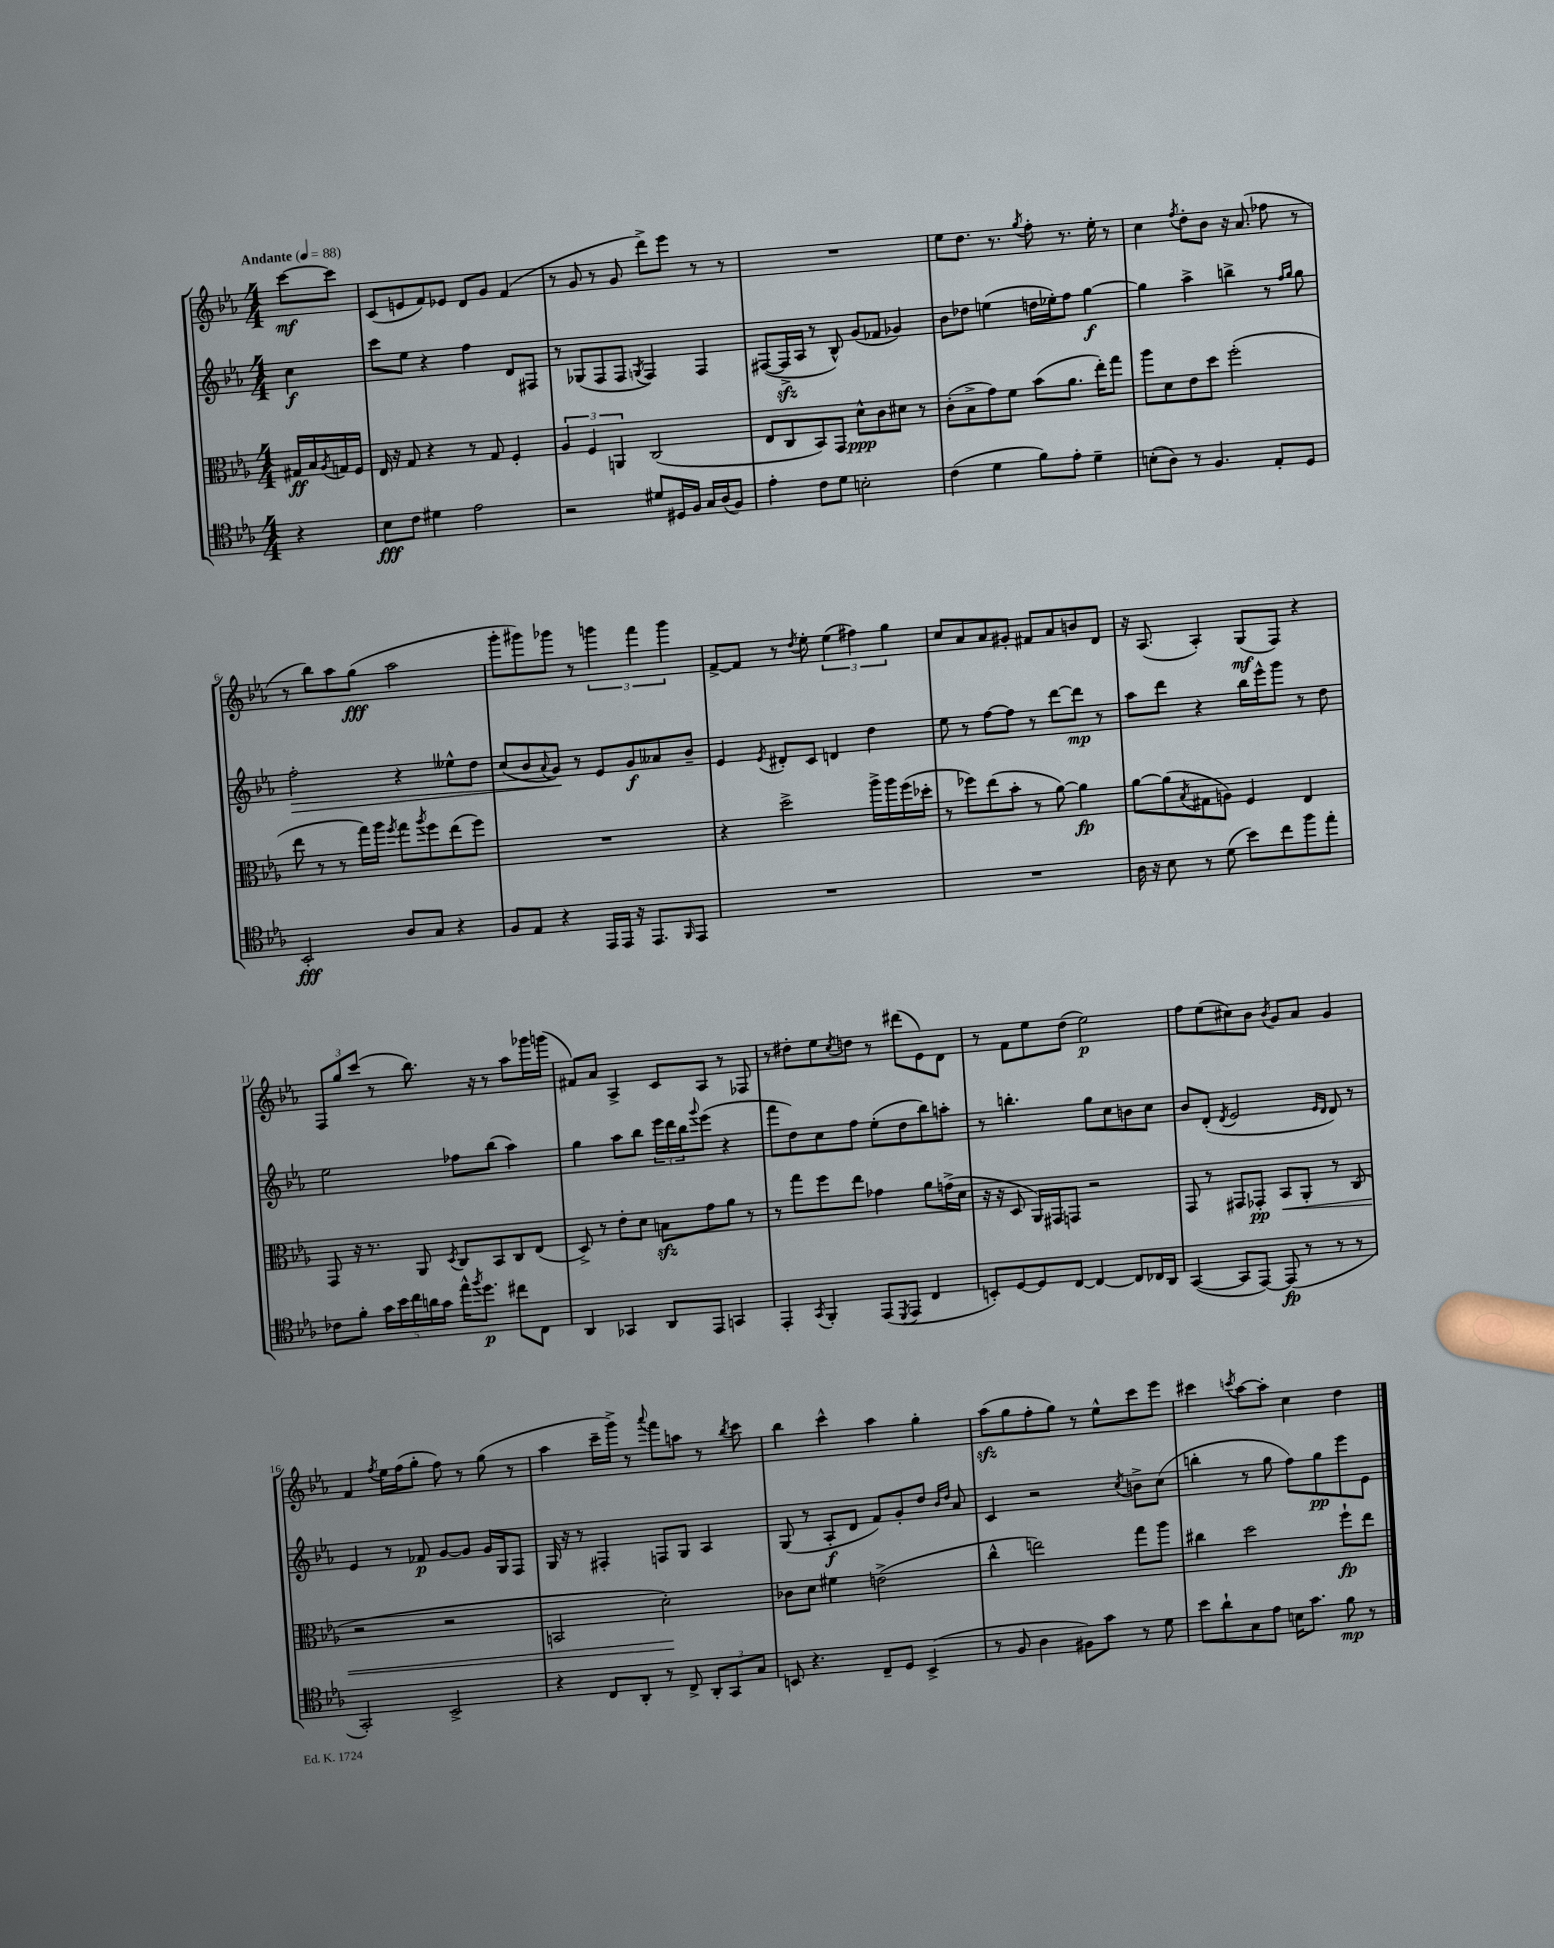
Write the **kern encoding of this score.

**kern	**dynam	**kern	**dynam	**kern	**dynam	**kern	**dynam
*part4	*part4	*part3	*part3	*part2	*part2	*part1	*part1
*staff4	*staff4	*staff3	*staff3	*staff2	*staff2	*staff1	*staff1
*clefC4	*	*clefC3	*	*clefG2	*	*clefG2	*
*k[b-e-a-]	*	*k[b-e-a-]	*	*k[b-e-a-]	*	*k[b-e-a-]	*
*M4/4	*	*M4/4	*	*M4/4	*	*M4/4	*
*MM88	*	*MM88	*	*MM88	*	*MM88	*
=	=	=	=	=	=	=	=
!	!	!	!	!	!	!LO:TX:a:B:t=Andante	!
4r	.	16G#X/LL	ff	4cc\	f	[8ccc\L	mf
.	.	16B-/	.	.	.	.	.
.	.	8qA-/	.	.	.	.	.
.	.	16Gn/	.	.	.	8ccc\J]	.
.	.	16F/JJ	.	.	.	.	.
=1	=1	=1	=1	=1	=1	=1	=1
8B-\L	fff	16E-/	.	8ccc\L	.	(8c/L	.
.	.	16r	.	.	.	.	.
8c\J	.	8G/	.	8ee-\J	.	8en/	.
4d#X\	.	4r	.	4r	.	8f/)	.
.	.	.	.	.	.	8e-X/J	.
2e-\	.	8r	.	4ff\	.	8d/L	.
.	.	8G/	.	.	.	8g/J	.
.	.	4F'/	.	8d/L	.	(4f/	.
.	.	.	.	8F#X/J	.	.	.
=2	=2	=2	=2	=2	=2	=2	=2
2r	.	6A-/	.	8r	.	8r	.
.	.	.	.	(8G-X/L	.	8g/	.
.	.	6F/	.	.	.	.	.
.	.	.	.	8F/	.	8r	.
.	.	6AAn/	.	.	.	.	.
.	.	.	.	8F/J	.	8g/	.
.	.	.	.	8qGn/	.	.	.
8d#X/L	.	(2C/	.	4F/)	.	8ddd^\L)	.
16D#X/L	.	.	.	.	.	8eee-\J	.
16F/JJ	.	.	.	.	.	.	.
16G/LL	.	.	.	4F/	.	8r	.
(16A-/J	.	.	.	.	.	.	.
8F/J)	.	.	.	.	.	8r	.
=3	=3	=3	=3	=3	=3	=3	=3
4e-'\	.	8E-/L	.	([8F#X/L	.	1r	.
.	.	8C/	.	16F#zz^/L]	.	.	.
.	.	.	.	16A-/JJ	.	.	.
8c\L	.	8BB-/)	.	8r	.	.	.
8d\J	.	8GG/J	.	8B-^^/)	.	.	.
2Bn'\	.	8d^^\L	ppp	(8g/L	.	.	.
.	.	8c\	.	8f-X/J	.	.	.
.	.	8d#X\J	.	4g-X/)	.	.	.
.	.	8r	.	.	.	.	.
=4	=4	=4	=4	=4	=4	=4	=4
(4c\	.	(8c'\L	.	8b-\L	.	8ee-\L	.
.	.	8B-^\	.	8dd-X\J	.	8.dd\J	.
4d\	.	8g\)	.	(4een\	.	.	.
.	.	.	.	.	.	8.r	.
.	.	8f\J	.	.	.	.	.
.	.	.	.	.	.	8qgg/	.
8f\L)	.	(8b-\L	.	16ddn\LL	.	8ff'\	.
.	.	.	.	16ee-X'\J)	.	.	.
8e-'\J	.	8.a-\J	.	8ff\J	.	8.r	.
4d~\	.	.	.	[4gg\	f	.	.
.	.	16ee-'\KL)	.	.	.	16ee-'\	.
.	.	8gg\J	.	.	.	8r	.
=5	=5	=5	=5	=5	=5	=5	=5
(8Bn'\L	.	8aa-\L	.	4gg\]	.	4cc\	.
8A-\J)	.	8d\	.	.	.	.	.
.	.	.	.	.	.	8qff/	.
8r	.	8e-\	.	4aa-^\	.	8dd'\L	.
4.F/	.	8dd\J	.	.	.	8b-\J	.
.	.	(2ff'\	.	4bbn^\	.	16r	.
.	.	.	.	.	.	(8.a-/	.
8E-'/L	.	.	.	8r	.	8ff-X\	.
.	.	.	.	16qqff/LL	.	.	.
.	.	.	.	16qqgg/JJ	.	.	.
8D/J	.	.	.	8gg\	.	8r	.
!!LO:LB:g=z
=6	=6	=6	=6	=6	=6	=6	=6
!	!	!	!	!	!LO:HP:b	!	!
2BB-'/	fff	8ee-\	.	2ff'\	>	8r	.
.	.	8r	.	.	.	8bb-\L)	.
.	.	8r	.	.	.	8aa-\	.
.	.	16gg\LL)	.	.	.	(8gg\J	fff
.	.	16aa-\JJ	.	.	.	.	.
.	.	8qff/	.	.	.	.	.
8A-/L	.	8gg\L	.	4r	.	2aa-\	.
.	.	8qaa-/	.	.	.	.	.
8G/J	.	8ff\	.	.	.	.	.
4r	.	(8ee-\	.	8ee--X^^\L	.	.	.
.	.	8ff\J)	.	8dd\J	.	.	.
=7	=7	=7	=7	=7	=7	=7	=7
8F/L	.	1r	.	(8cc/L	.	8ggg'\L	.
8E-/J	.	.	.	8b-/	.	8ggg#X\)	.
.	.	.	.	8qqa-/	.	.	.
4r	.	.	.	8g/J)	.	8ggg-X\J	.
.	.	.	.	8r	]	8r	.
16EE-/LL	.	.	.	8e-/L	.	6gggn\	.
16EE-/JJ	.	.	.	.	.	.	.
16r	.	.	.	8g/	f	.	.
.	.	.	.	.	.	6fff\	.
8.EE-/L	.	.	.	.	.	.	.
.	.	.	.	8a--X/	.	.	.
.	.	.	.	.	.	6ggg\	.
16qqFF/	.	.	.	.	.	.	.
8EE-/J	.	.	.	8b-~/J	.	.	.
=8	=8	=8	=8	=8	=8	=8	=8
1r	.	4r	.	4e-/	.	[8f^/L	.
.	.	.	.	.	.	8f/J]	.
.	.	.	.	8qe-/	.	.	.
.	.	2dd^\	.	8d#X'/L	.	8r	.
.	.	.	.	.	.	8qdd/	.
.	.	.	.	8c/J	.	8ee-'\	.
.	.	.	.	4dn/	.	(6ee-\	.
.	.	.	.	.	.	6ff#X\)	.
.	.	16aa-^\LL	.	4dd\	.	.	.
.	.	16aa-\	.	.	.	.	.
.	.	.	.	.	.	6gg\	.
.	.	(16ff\	.	.	.	.	.
.	.	16dd-X'\JJ	.	.	.	.	.
=9	=9	=9	=9	=9	=9	=9	=9
1r	.	8r	.	8ee-\	.	8cc/L	.
.	.	8ff-X\L)	.	8r	.	8a-/	.
.	.	(8ee-\	.	[8ff\L	.	8a-/	.
.	.	8b-'\J	.	8ff\J]	.	8g#X'/J	.
.	.	8r	.	8r	.	8f#X/L	.
.	.	[8a-\)	.	[8ddd\L	.	8a-/	.
.	.	4a-\]	fp	8ddd\J]	mp	8bn/	.
.	.	.	.	8r	.	8d/J	.
=10	=10	=10	=10	=10	=10	=10	=10
16A-\	.	[8a-\L	.	8aa-\L	.	16r	.
16r	.	.	.	.	.	(8.A-/	.
8B-\	.	(8a-\]	.	8ddd\J	.	.	.
.	.	8qB-/	.	.	.	.	.
8r	.	8G#X\	.	4r	.	4A-'/)	.
(8d\	.	8An\J)	.	.	.	.	.
8b-\L)	.	4F/	.	16bb-\LL	.	(8G/L	mf
.	.	.	.	16eee-^^\J	.	.	.
8cc\	.	.	.	8ggg\J	.	8F/J)	.
8ff\	.	4E-/	.	8r	.	4r	.
8ee-'\J	.	.	.	8dd\	.	.	.
!!LO:LB:g=z
=11	=11	=11	=11	=11	=11	=11	=11
8c-X\L	.	8GG/	.	2ee-\	.	12F/L	.
.	.	.	.	.	.	12gg/	.
8f'\J	.	16r	.	.	.	.	.
.	.	.	.	.	.	(12ccc/J	.
.	.	8.r	.	.	.	.	.
20g\LL	.	.	.	.	.	8r	.
20b-\	.	.	.	.	.	.	.
20cc\	.	.	.	.	.	.	.
.	.	8AA-/	.	.	.	8.bb-\)	.
20an\	.	.	.	.	.	.	.
20g\JJ	.	.	.	.	.	.	.
.	.	8qD/	.	.	.	.	.
16ee-^^\KL	.	8C/L	.	8ff-X\L	.	.	.
8qff/	.	.	.	.	.	.	.
8.dd\J	p	.	.	.	.	16r	.
.	.	8BB-/	.	(8bb-\J	.	8r	.
8cc#X\L	.	8C/	.	4aa-\)	.	8aa-\L	.
8C\J	.	(8E-/J	.	.	.	16ggg-X\L	.
.	.	.	.	.	.	(16gggn\JJ	.
=12	=12	=12	=12	=12	=12	=12	=12
4AA-/	.	8D^/)	.	4gg\	.	8f#X/L)	.
.	.	8r	.	.	.	8a-/J	.
4GG-X/	.	8e-'\L	.	8aa-\L	.	4A-^/	.
.	.	8d\J	.	8bb-\J	.	.	.
8AA-/L	.	8Bnzz\L	.	24eee-\LL	.	8c/L	.
.	.	.	.	24ddd\	.	.	.
.	.	.	.	24bb-\J	.	.	.
.	.	.	.	8qqggg/	.	.	.
8EE-/J	.	8g\	.	(8eee-\J	.	8A-/J	.
4GGn/	.	8a-\J	.	4r	.	8r	.
.	.	8r	.	.	.	8F-X/	.
=13	=13	=13	=13	=13	=13	=13	=13
4EE-'/	.	8r	.	8fff\L	.	8r	.
.	.	8gg\L	.	8dd\)	.	8dd#X'\L	.
8qGG/	.	.	.	.	.	.	.
4FF'/	.	8ff\	.	8cc\	.	8ee-\	.
.	.	.	.	.	.	8qcc/	.
.	.	8ee-\J	.	8ff\J	.	8ddn\J	.
(8EE-/L	.	4g-X\	.	(8ee-'\L	.	8r	.
8qDD/	.	.	.	.	.	.	.
8EE-/J	.	.	.	8dd\	.	(8ddd#X\L	.
4C/	.	8a-\L	.	8bb-\)	.	8e-\)	.
.	.	(16gn^\L	.	8aan'\J	.	8d\J	.
.	.	16d\JJ	.	.	.	.	.
=14	=14	=14	=14	=14	=14	=14	=14
8BBn'/L)	.	16r	.	8r	.	8r	.
.	.	16r	.	.	.	.	.
[8D/	.	8D/	.	4.bbn'\	.	8f\L	.
8D/]	.	16AA-/LL)	.	.	.	8ee-\	.
.	.	16GG#X/J	.	.	.	.	.
[8C/J	.	8GGn/J	.	.	.	(8dd\J	.
4C/_	.	2r	.	8gg\L	.	2ee-\)	p
.	.	.	.	8cc\	.	.	.
8C/L]	.	.	.	8bn\	.	.	.
16C-X/L	.	.	.	8cc\J	.	.	.
16AA-/JJ	.	.	.	.	.	.	.
=15	=15	=15	=15	=15	=15	=15	=15
([4GG/	.	8GG/	.	8b-/L	.	8ff\L	.
.	.	8r	.	(8d'/J	.	(8ee-\	.
.	.	.	.	8qd/	.	.	.
8GG/L]	.	8GG#X/L	.	2e-/	.	8cc#X\)	.
[8EE-/J)	.	8GG-X'/J	pp	.	.	8b-\J	.
.	.	.	.	.	.	8qb-/	.
!	!	!	!LO:HP:b	!	!	!	!
(8EE-/]	fp	8BB-/L	<	.	.	8g/L	.
8r	.	8AA-'/J	.	.	.	8a-/J	.
.	.	.	.	16qqe-/LL	.	.	.
.	.	.	.	16qqd/JJ	.	.	.
8r	.	8r	.	8d/)	.	4g/	.
8r	.	(8C/	.	8r	.	.	.
!!LO:LB:g=z
=16	=16	=16	=16	=16	=16	=16	=16
2GG'/)	.	2r	.	4e-/	.	4f/	.
.	.	.	.	.	.	8qff/	.
.	.	.	.	8r	.	16ee-\LL	.
.	.	.	.	.	.	(16ff\J	.
.	.	.	.	8f-X/	p	8gg'\J	.
2BB-^/	.	2r	.	[8g/L	.	8ff\)	.
.	.	.	.	8g/J]	.	8r	.
.	.	.	.	16g/LL	.	(8gg\	.
.	.	.	.	16G/J	.	.	.
.	.	.	.	8F/J	.	8r	.
=17	=17	=17	=17	=17	=17	=17	=17
4r	.	2BBn/	.	16G/	.	4aa-\	.
.	.	.	.	16r	.	.	.
.	.	.	.	8r	.	.	.
8C/L	.	.	.	4F#X'/	.	16ccc~\LL	.
.	.	.	.	.	.	16ggg^\JJ)	.
8AA-'/J	.	.	.	.	.	8r	.
.	.	.	.	.	.	8qqaaa-/	.
8r	.	2d'\)	.	8Fn/L	.	8fff\L	.
8C^/	.	.	.	8G/J	.	8aan\J	.
12AA-'/L	.	.	.	4A-/	.	8r	.
12GG/	.	.	.	.	.	.	.
.	.	.	.	.	.	8qbb-/	.
.	.	.	.	.	.	8ccc\	.
12G/J	.	.	.	.	.	.	.
.	.	.	[	.	.	.	.
=18	=18	=18	=18	=18	=18	=18	=18
8BBn/	.	8c-X\L	.	(8G/	.	4bb-\	.
4.r	.	8d\J	.	8r	.	.	.
.	.	4f#X\	.	8A-'/L	f	4ccc^^\	.
.	.	.	.	8d/J	.	.	.
8C~/L	.	(2en^\	.	8f/L)	.	4aa-\	.
8D/J	.	.	.	8g'/	.	.	.
(4BB^/	.	.	.	8dd/J	.	4gg'\	.
.	.	.	.	16qqb-/LL	.	.	.
.	.	.	.	16qqdd/JJ	.	.	.
.	.	.	.	8a-/	.	.	.
=19	=19	=19	=19	=19	=19	=19	=19
8r	.	4cc^^\	.	4c/	.	(8aa-zz\L	.
8F/	.	.	.	.	.	8gg\	.
4A-\	.	2een\)	.	2r	.	8ff'\	.
.	.	.	.	.	.	8gg\J)	.
8F#X\L)	.	.	.	.	.	8r	.
8g\J	.	.	.	.	.	8ee-^^\L	.
.	.	.	.	8qcc/	.	.	.
8r	.	8gg\L	.	8bn^\L	.	8ccc\	.
8d\	.	8aa-\J	.	(8cc\J	.	8eee-\J	.
=20	=20	=20	=20	=20	=20	=20	=20
8b-\L	.	4cc#X\	.	4bbn'\	.	4ccc#X\	.
8a-`\	.	.	.	.	.	.	.
.	.	.	.	.	.	8qcccn/	.
8G\	.	2dd\	.	8r	.	[8aa-\L	.
8e-\J	.	.	.	8gg\	.	8aa-'\J]	.
16Bn\KL	.	.	.	8ff\L)	.	4cc\	.
8.g\J	.	.	.	.	.	.	.
.	.	.	.	8gg\	pp	.	.
8f\	mp	8ff`\L	fp	8eee-\	.	4dd\	.
8r	.	8ee-\J	.	8e-\J	.	.	.
==	==	==	==	==	==	==	==
*-	*-	*-	*-	*-	*-	*-	*-
